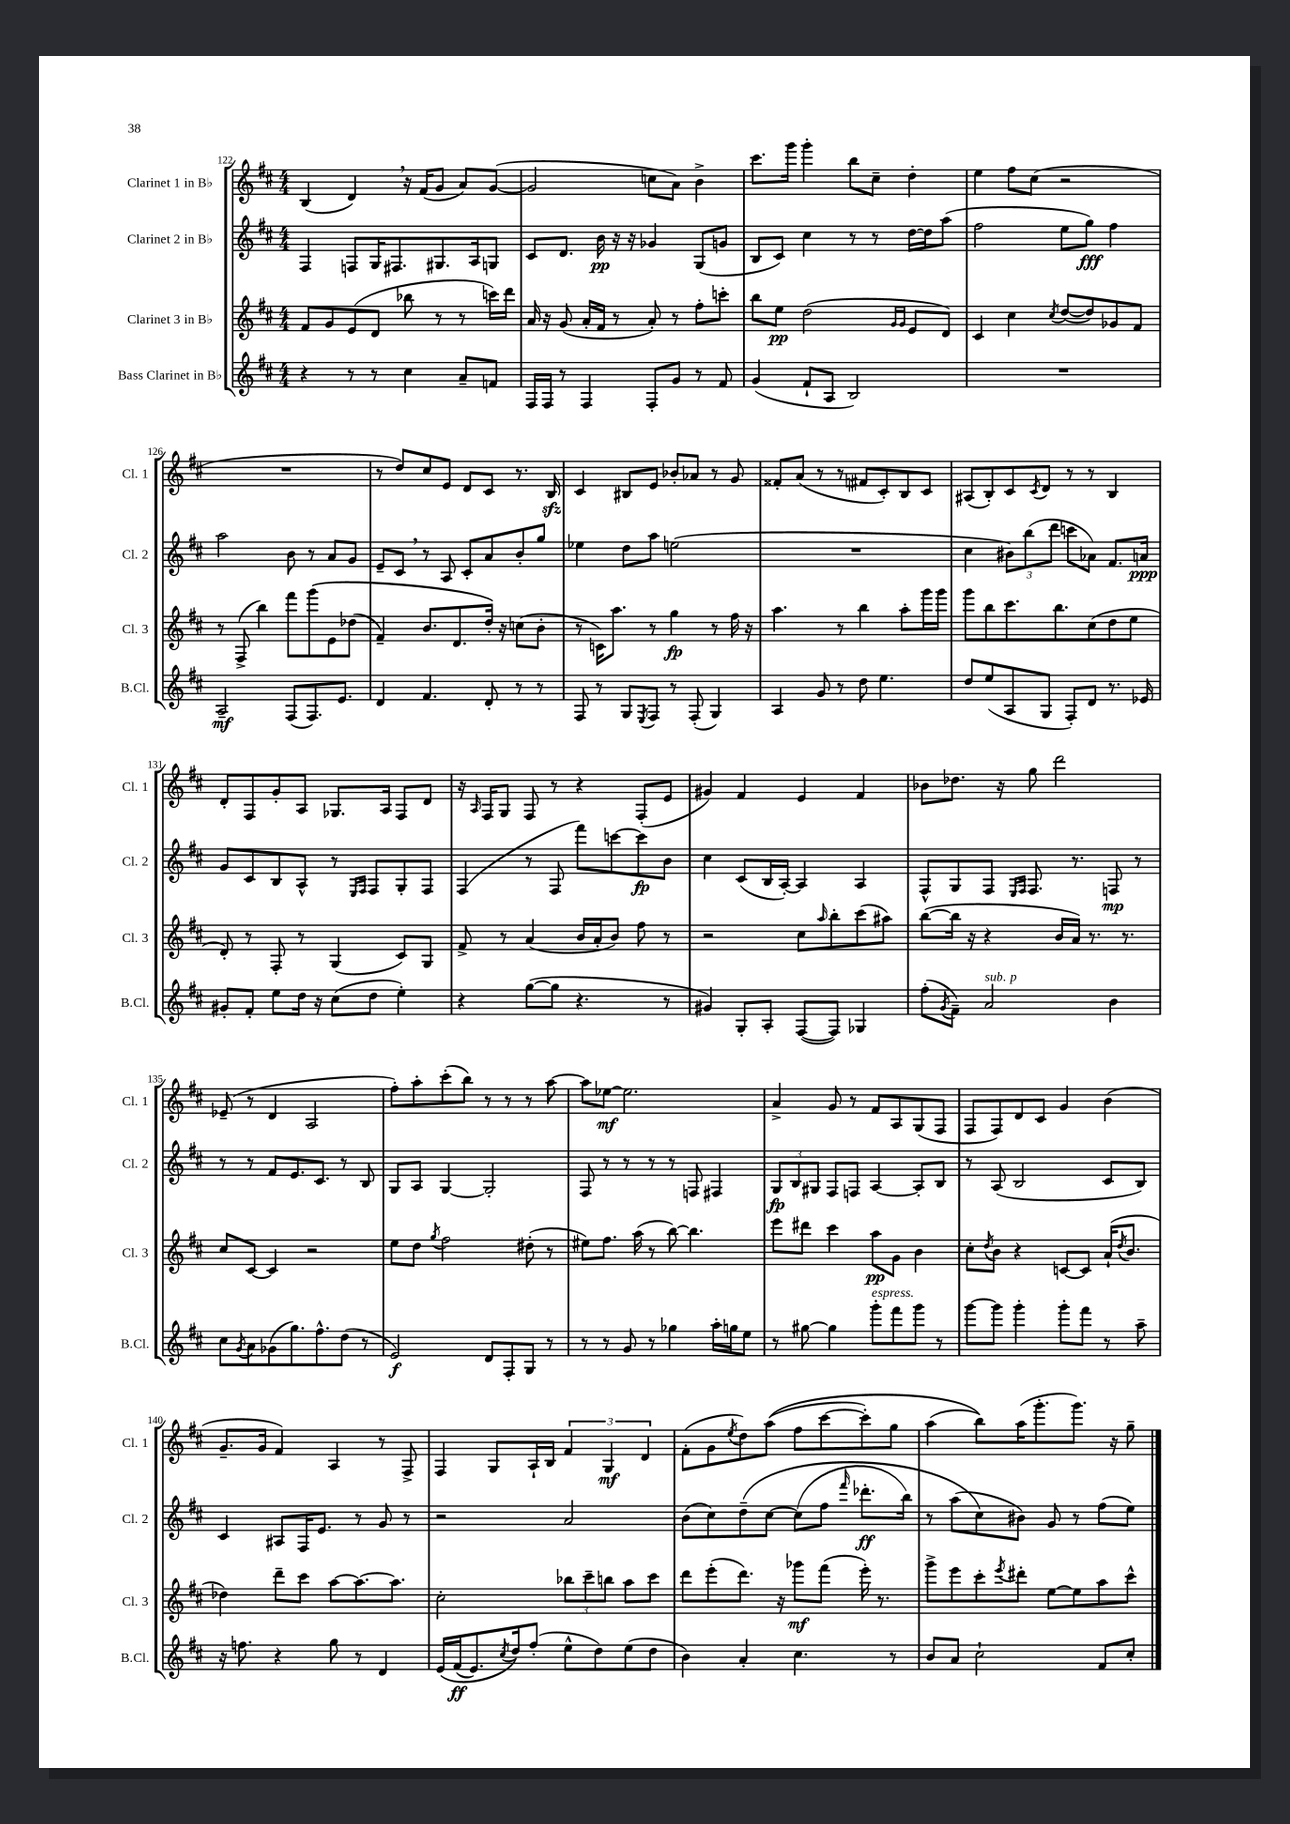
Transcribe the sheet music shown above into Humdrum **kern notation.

**kern	**kern	**kern	**kern
*staff4	*staff3	*staff2	*staff1
*clefG2	*clefG2	*clefG2	*clefG2
*k[f#c#]	*k[f#c#]	*k[f#c#]	*k[f#c#]
*M4/4	*M4/4	*M4/4	*M4/4
4r	8f#	4F#	(4B
.	8g	.	.
8r	(8e	8F	4d)
8r	8d	16G	.
.	.	8.F#	.
4cc#	8bb-	.	16r
.	.	.	(16f#
.	8r	8.G#	8g
8a~	8r	.	8a)
.	.	16A	.
8f	16ccc)	8G	([8g
.	16ddd	.	.
=	=	=	=
16F#	16a	8c#	2g]
16F#	16r	.	.
8r	(8g	8.d	.
4F#	16a'	.	.
.	16f#	16b	.
.	8r	16r	.
.	.	16r	.
8F#'	8a')	4g-	8cc
8g	8r	.	8a)
8r	8ff#'	(8G	4b^
8f#	8ccc'	8g	.
=	=	=	=
(4g	8bb	8B	8.ccc#
.	8ee	8c#)	.
.	.	.	16ggg
8f#`	(2dd	4cc#	4ggg'
8A	.	.	.
2B)	.	8r	8bb
.	.	8r	8cc#~
.	16qqg	.	.
.	16qqg	.	.
.	8e	[16dd	4dd'
.	.	16dd]	.
.	8d)	(8aa	.
=	=	=	=
1r	4c#	2ff#	4ee
.	4cc#	.	8ff#
.	.	.	(8cc#
.	8qcc#	.	.
.	([8dd	8ee	2r
.	8dd])	8gg)	.
.	8g-	4ff#	.
.	8f#	.	.
=	=	=	=
2A~	8r	2aa	1r
.	(8F#^	.	.
.	4bb)	.	.
(8F#	8fff#	8b	.
8.F#)	&(8ggg	8r	.
.	8e	8a	.
8.e	.	.	.
.	(8dd-	8g	.
=	=	=	=
4d	4f#~)	8e~	8r
.	.	8c#	8dd)
4.f#	8.b	8r	8cc#
.	.	8A	8e
.	8.d	.	.
.	.	8c#'	8d
8d'	16dd'&)	8a	8c#
.	16r	.	.
8r	(8cc	8b'	8.r
8r	8b'	8gg	.
.	.	.	16B
=	=	=	=
8F#	8r	4ee-	4c#
8r	16c)	.	.
.	8.aa	.	.
8G	.	8dd	8B#
8qE	.	.	.
8F#	8r	8aa	8e
8r	4gg	(2ee	8b-'
(8F#'	.	.	8a-
4G)	8r	.	8r
.	16ff#	.	8g
.	16r	.	.
=	=	=	=
4A	4.aa	1r	8f##'
.	.	.	(8a
8g	.	.	8r
8r	8r	.	8r
8dd	4bb	.	8f#
4.ee	.	.	8c#')
.	8aa'	.	8B
.	16ggg	.	8c#
.	16ggg	.	.
=	=	=	=
8dd	8ggg	4cc#	(8A#
(8ee	8bb	.	8B')
8A	8.ccc#	12b#)	8c#
.	.	(12bb	.
.	.	.	8qc#
8G	.	.	8d
.	.	12ddd	.
.	8.bb	.	.
8F#')	.	8ccc	8r
8d	(8cc#	8a-)	8r
8.r	8dd	8.f#	4B
.	8ee	.	.
16e-	.	16a	.
=	=	=	=
8g#'	8d')	8g	8d'
8f#'	8r	8c#	8F#
8ee	8F#'	8B	8g'
16dd	8r	8A^^	8A
16r	.	.	.
(8cc#	(4G	8r	8.G-
.	.	16qqE	.
.	.	16qqF#	.
8dd	.	8F#	.
.	.	.	16A
4ee')	8c#)	8G'	8F#
.	8G	8F#	8d
=	=	=	=
4r	8f#^	(4F#	16r
.	.	.	16qqA
.	.	.	16F#
.	8r	.	8G
([8gg	(4a	8r	8F#
8gg]	.	8F#	8r
4.r	16b	8fff#)	4r
.	16a'	.	.
.	8b)	[8ccc	.
.	8ff#	8ccc]	(8F#'
8r	8r	8b	8e
=	=	=	=
4g#)	2r	4cc#	4g#)
8G'	.	(8c#	4f#
8A'	.	16B	.
.	.	[16A')	.
([8F#	8cc#	4A]	4e
.	16qqaa	.	.
8F#])	8bb'	.	.
4G-	(8ccc#	4A	4f#
.	8aa#)	.	.
=	=	=	=
(8ff#'	([8bb	8F#^^	8b-
8qg	.	.	.
8f#~)	16bb]	8G	8.dd-
.	16r	.	.
2a	4r	8F#	.
.	.	.	16r
.	.	16qqE	.
.	.	16qqF#	.
.	.	8.F#	8gg
.	16b	.	2ddd
.	16a)	8.r	.
.	8.r	.	.
4b	.	8F	.
.	8.r	.	.
.	.	8r	.
=	=	=	=
8cc#	8cc#	8r	(8e-~
8qg	.	.	.
8a	[8c#	8r	8r
(8g-	4c#]	8f#	4d
8.gg)	.	8.e	.
.	2r	.	2A
8.ff#^^	.	8.c#	.
(8dd	.	8r	.
8r	.	8B	.
=	=	=	=
2e)	8ee	8G	8ff#')
.	8dd	8A	8aa'
.	8qgg	.	.
.	2ff#	[4G	(8ccc#'
.	.	.	8bb)
8d	.	2G']	8r
8F#'	.	.	8r
8G	(8dd#'	.	8r
8r	8r	.	[8aa
=	=	=	=
8r	8ee#)	8F#	8aa]
8r	8.ff#	8r	[8ee-
8g	.	8r	2.ee-]
.	(16aa	.	.
8r	8r	8r	.
4gg-	[8bb)	8r	.
.	4.bb]	8F	.
16aa'	.	4F#	.
16gg	.	.	.
8ee	.	.	.
=	=	=	=
8r	8eee	12G	4a^
.	.	12B	.
[8gg#	8ddd#	.	.
.	.	12G#	.
4gg#]	4ccc#	8F#	8g
.	.	8F	8r
8ggg'	8aa	[4A	8f#
8fff#	8g	.	8A
8ggg	4b	8A']	(8G
8r	.	8B	8F#
=	=	=	=
[8ggg	8cc#'	8r	8F#
.	8qdd	.	.
8ggg]	8b	(8A	8F#)
4ggg'	4r	2B	8d
.	.	.	8c#
8ggg'	[8c	.	4g
8fff#	8c]	.	.
8r	(16a`	8c#	(4b
.	8qdd	.	.
.	8.b	.	.
8aa~	.	8B)	.
=	=	=	=
16r	4dd-)	4c#	8.g~
8.ff	.	.	.
.	.	.	16g
4r	8ddd~	8A#	4f#)
.	8ccc#	16F#	.
.	.	8.e	.
8gg	[8aa	.	4A
8r	8.aa_	8r	.
4d	.	8g	8r
.	8.aa]	.	.
.	.	8r	8F#^
=	=	=	=
&(16e	2cc#'	2r	4F#
(16f#	.	.	.
8.e)	.	.	.
.	.	.	8G
8qcc#	.	.	.
16dd&)	.	.	.
(8ff#'	.	.	16A`
.	.	.	16B
8ee^^	12bb-	2a	6f#
.	12ccc#~	.	.
8dd)	.	.	.
.	12bb	.	6G
(8ee	8aa	.	.
.	.	.	6d
8dd	8ccc#	.	.
=	=	=	=
4b)	8ddd	(8b	(8f#'
.	(8eee'	8cc#)	8g
.	.	.	8qee
4a'	8.ddd)	&(8dd~	8dd)
.	.	[8cc#	&((8aa
.	16r	.	.
4.cc#	8ggg-	(8cc#]	8ff#
.	(8fff#	8ff#	[8ccc#
.	.	16qqfff#	.
.	16eee')	8.ddd-'	8ccc#'])
.	8.r	.	.
8r	.	.	8gg
.	.	16bb)	.
=	=	=	=
8b	8ggg^	8r	(4aa
8a	8eee	(8aa	.
2cc#`	8ccc#'	8cc#&)	8bb)&)
.	8qeee	.	.
.	8ddd#'	8b#)	(16aa
.	.	.	8.ggg'
.	[8ee	8g	.
.	8ee]	8r	8.ggg)
8f#	8aa	(8ff#	.
.	.	.	16r
8cc#'	8ccc#^^	8ee)	8gg~
==	==	==	==
*-	*-	*-	*-
